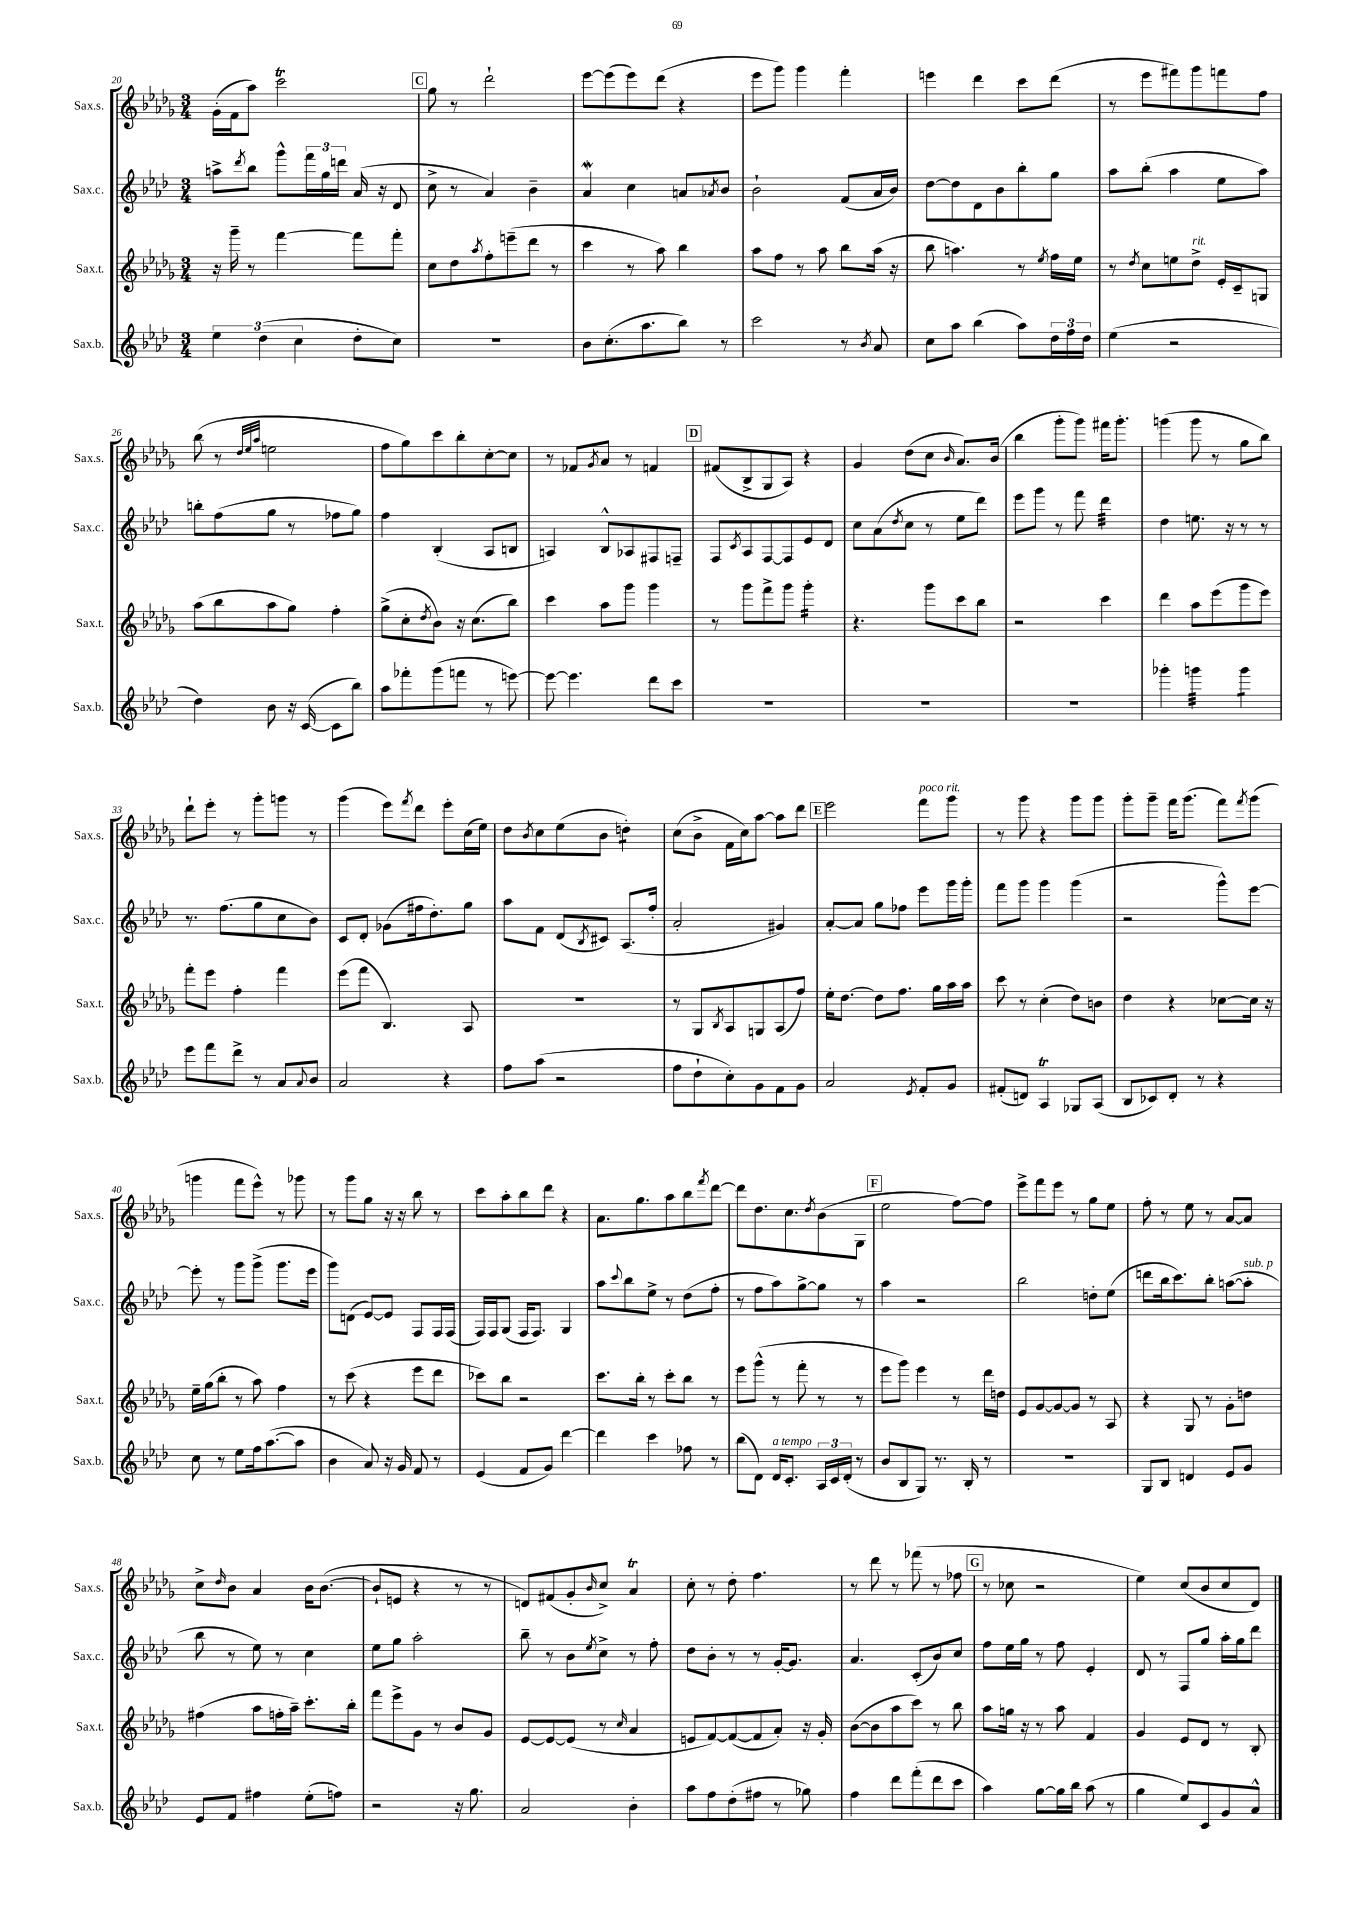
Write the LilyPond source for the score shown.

<<
\new StaffGroup <<
\new Staff = "s0" \with { instrumentName = "Sax.s." shortInstrumentName = "Sax.s." } {
    \clef treble \key des \major \numericTimeSignature \time 3/4
    ges'16-.( f'16 aes''8) c'''2\trill |
    \mark \markup { \box "C" } ges''8 r8 des'''2-! |
    ees'''8~ ees'''8( ees'''8) des'''8( r4 |
    ees'''8 ges'''8) ges'''4 f'''4-. |
    e'''4 des'''4 c'''8 des'''8( |
    r8 ees'''8 fis'''8) ges'''8 f'''8 f''8 |
    bes''8( r8 \grace { des''32 ees''32 aes''32 } e''2 |
    f''8 ges''8) c'''8 bes''8-. c''8~-. c''8 |
    r8 fes'8 \acciaccatura { ges'8 } aes'8 r8 f'4 |
    \mark \markup { \box "D" } fis'8( bes8-> ges8 aes8) r4 |
    ges'4 des''8( c''8 \grace { bes'16 } aes'8.) bes'16( |
    bes''4 ges'''8-. ges'''8) fis'''16 ges'''8.-. |
    g'''4( g'''8 r8 ges''8 bes''8) |
    des'''8-! ees'''8-. r8 ges'''8-. g'''8 r8 |
    ges'''4( ees'''8) \acciaccatura { f'''8 } des'''8 ees'''8-. c''16( ees''16) |
    des''8 \acciaccatura { bes'8 } c''8 ees''8( bes'8 d''4:8-.) |
    c''8( bes'8-> f'16 c''16) aes''8~ aes''8 des'''8 |
    \mark \markup { \box "E" } ees'''2 f'''8^\markup { \italic "poco rit." } ges'''8 |
    r8 ges'''8 r4 ges'''8 ges'''8 |
    ges'''8-. ges'''8-- f'''16 ges'''8.( f'''8) \acciaccatura { f'''8 } ges'''8( |
    g'''4 f'''8 ees'''8-^) r8 ges'''8 |
    r8 ges'''8 ges''8 r16 r16 bes''8 r8 |
    c'''8 aes''8-. bes''8 des'''8 r4 |
    aes'8. ges''8. aes''8 bes''8 \acciaccatura { f'''8 } des'''8~ |
    des'''8 des''8. c''8. \acciaccatura { des''8 } bes'8( ges8 |
    \mark \markup { \box "F" } ees''2 f''8~) f''8 |
    ees'''8-> f'''8 ees'''8 r8 ges''8 ees''8 |
    f''8-. r8 ees''8 r8 aes'8~ aes'8 |
    c''8-> \grace { des''16 } bes'8 aes'4 bes'16 bes'8.~( |
    bes'8-! e'8 r4 r8 r8 |
    d'8) fis'8( ges'8-. \grace { bes'16 } c''8->) aes'4\trill |
    c''8-. r8 des''8-. f''4. |
    r8 des'''8 r8 fes'''8( r8 fes''8 |
    \mark \markup { \box "G" } r8 ces''8 r2 |
    ees''4) c''8( bes'8 c''8 des'8) \bar "|." |
}
\new Staff = "s1" \with { instrumentName = "Sax.c." shortInstrumentName = "Sax.c." } {
    \clef treble \key aes \major \numericTimeSignature \time 3/4
    a''8-> \acciaccatura { des'''8 } bes''8 g'''8-^ \tuplet 3/2 { f'''16 g''16 d'''16 } aes'16( r16 des'8 |
    \mark \markup { \box "C" } c''8-> r8 aes'4) bes'4-- |
    aes'4\mordent c''4 a'8 \acciaccatura { aes'8 } bes'8 |
    bes'2-! f'8( aes'16 bes'16) |
    des''8~ des''8 des'8 bes'8 bes''8-. g''8 |
    aes''8 bes''8-.( aes''4 ees''8 aes''8) |
    b''8-. f''8( g''8 r8 fes''8 g''8) |
    f''4 bes4-.( aes8 b8 |
    a4) bes8-^ aes8 fis8 f8-- |
    \mark \markup { \box "D" } f8 \acciaccatura { c'8 } aes8 f8~ f8 ees'8 des'8 |
    c''8 aes'8( \acciaccatura { des''8 } c''8 r8 ees''8 des'''8) |
    ees'''8 g'''8 r8 f'''8 des'''4:32 |
    des''4 e''8. r16 r8 r8 |
    r8. f''8.( g''8 c''8 bes'8) |
    c'8 des'8-. ges'8( fis''16 des''8.-.) g''8 |
    aes''8 f'8 des'8( \acciaccatura { bes8 } cis'8) aes8.( f''16-. |
    aes'2-. gis'4) |
    \mark \markup { \box "E" } aes'8~-. aes'8 g''8 fes''8 ees'''8 g'''16 g'''16-. |
    f'''8 g'''8 g'''4 g'''4( |
    r2 g'''8-^) ees'''8~ |
    ees'''8-. r8 g'''8 g'''8->( g'''8. ees'''16 |
    g'''8) d'8( ees'8~) ees'8 f8 f16 f16( |
    f16) f16 g8( f16 f8.) g4 |
    aes''8 \appoggiatura { c'''8 } bes''8 ees''8-> r8 des''8( f''8-. |
    r8 f''8 aes''8) g''8~-> g''8 r8 |
    \mark \markup { \box "F" } aes''4 r2 |
    bes''2 d''8-. ees''8( |
    d'''8 bes''16 c'''8.) bes''8-. a''8~( a''8-.^\markup { \italic "sub. p" } |
    bes''8 r8 ees''8) r8 c''4 |
    ees''8 g''8 aes''2-. |
    bes''8-- r8 bes'8 \acciaccatura { ees''8 } c''8-> r8 f''8-. |
    des''8 bes'8-. r8 r8 g'16~-. g'8. |
    aes'4. c'8-.( bes'8) c''8 |
    \mark \markup { \box "G" } f''8 ees''16 g''16 r8 f''8 ees'4-. |
    des'8 r8 f8 g''8 aes''16-. g''16 des'''8 \bar "|." |
}
\new Staff = "s2" \with { instrumentName = "Sax.t." shortInstrumentName = "Sax.t." } {
    \clef treble \key des \major \numericTimeSignature \time 3/4
    r16 ges'''16-- r8 f'''4~ f'''8 f'''8-. |
    \mark \markup { \box "C" } c''8 des''8 \acciaccatura { aes''8 } f''8-. e'''8--( des'''8 r8 |
    c'''4 r8 aes''8) bes''4 |
    aes''8 f''8 r8 aes''8 bes''8 aes''16( r16 |
    bes''8 a''4.) r8 \acciaccatura { ees''8 } f''16 ees''16 |
    r8 \acciaccatura { des''8 } c''8 e''8 des''8->^\markup { \italic "rit." } ees'16-. c'16-- g8 |
    aes''8( bes''8 aes''8 ges''8) f''4-. |
    ges''8->( c''8-. \acciaccatura { des''8 } bes'8) r16 c''8.( bes''8) |
    c'''4 aes''8 ges'''8 ges'''4 |
    \mark \markup { \box "D" } r8 ges'''8 f'''8-> ges'''8 ges'''4:16-. |
    r4. ges'''8 c'''8 bes''8 |
    r2 c'''4 |
    des'''4 aes''8 ees'''8( ges'''8 ees'''8) |
    f'''8-. ees'''8 f''4-. f'''4 |
    ees'''8( f'''8 bes4.) aes8 |
    R2. |
    r8 ges8 \acciaccatura { bes8 } aes8 g8 aes8( f''8) |
    \mark \markup { \box "E" } ees''16-. des''8.~ des''8 f''8. ges''16 aes''16 aes''16 |
    c'''8 r8 c''4-.( des''8) b'8 |
    des''4 r4 ces''8~ ces''16 r16 |
    ees''16-- ges''16( bes''8-. r8 aes''8) f''4 |
    r8 c'''8( r4 ees'''8 des'''8 |
    ces'''8) bes''8 r2 |
    c'''8. bes''16-. r8 c'''8-. bes''8 r8 |
    ees'''8 ges'''8-^( r8 f'''8-. r8 r8 |
    \mark \markup { \box "F" } ees'''8 ges'''8) ees'''4 r8 des'''16 d''16 |
    ees'8 ges'8~ ges'8~ ges'8 r8 aes8 |
    r4 ges8 r8 ges'8-. d''8 |
    fis''4( aes''8 f''16-. aes''16--) c'''8.-. bes''16-. |
    f'''8 ees'''8-> ges'8 r8 bes'8 ges'8 |
    ees'8~ ees'8~ ees'8( r8 \grace { c''16 } aes'4 |
    e'8 f'8~) f'8~( f'8 aes'8-.) r16 ges'16-. |
    bes'8~( bes'8 aes''8 c'''8) r8 bes''8 |
    \mark \markup { \box "G" } aes''8 g''16 r16 r8 aes''8 f'4 |
    ges'4 ees'8 des'8 r8 bes8-. \bar "|." |
}
\new Staff = "s3" \with { instrumentName = "Sax.b." shortInstrumentName = "Sax.b." } {
    \clef treble \key aes \major \numericTimeSignature \time 3/4
    \tuplet 3/2 { ees''4 des''4( c''4 } des''8-. c''8) |
    \mark \markup { \box "C" } R2. |
    bes'8 c''8.-.( aes''8. bes''8) r8 |
    c'''2 r8 \acciaccatura { bes'8 } aes'8 |
    c''8 aes''8 bes''4( aes''8) \tuplet 3/2 { des''16 f''16 des''16 } |
    ees''4( r2 |
    des''4) bes'8 r16 c'16~( c'8 bes''8) |
    aes''8 fes'''8-. g'''8( f'''8 r8 e'''8~) |
    e'''8~ e'''4. des'''8 c'''8 |
    \mark \markup { \box "D" } R2. |
    R2. |
    R2. |
    ges'''4-. g'''4:32 g'''4:8 |
    ees'''8 f'''8 des'''8-> r8 aes'8 \appoggiatura { aes'8 } bes'8 |
    aes'2 r4 |
    f''8 aes''8( r2 |
    f''8 des''8-! c''8-.) g'8 f'8 g'8 |
    \mark \markup { \box "E" } aes'2 \acciaccatura { ees'8 } f'8-. g'8 |
    fis'8-.( d'8) aes4\trill ges8 aes8( |
    bes8 ces'8) des'8-. r8 r4 |
    c''8 r8 ees''8 f''16 aes''8.~( aes''8 |
    bes'4 aes'8) r16 g'16 f'8 r8 |
    ees'4( f'8 g'8) des'''4~ |
    des'''4 c'''4 fes''8 r8 |
    bes''8( des'8) des'16^\markup { \italic "a tempo" } c'8.-. \tuplet 3/2 { aes16 c'16 des'16-.( } r8 |
    \mark \markup { \box "F" } bes'8 bes8 g8) r8. bes16-. r8 |
    R2. |
    g8 bes8 d'4 ees'8 g'8 |
    ees'8 f'8 fis''4 ees''8-.( f''8) |
    r2 r16 g''8. |
    aes'2 bes'4-. |
    aes''8 f''8 des''8-.( fis''8 r8 ges''8) |
    f''4 des'''8 f'''8-.( des'''8 c'''8 |
    \mark \markup { \box "G" } aes''4) g''8~ g''16 bes''16 aes''8( r8 |
    g''4 ees''8) c'8 g'8 aes'8-^ \bar "|." |
}
>>
>>
\layout { \context { \Score currentBarNumber = #20 } }
